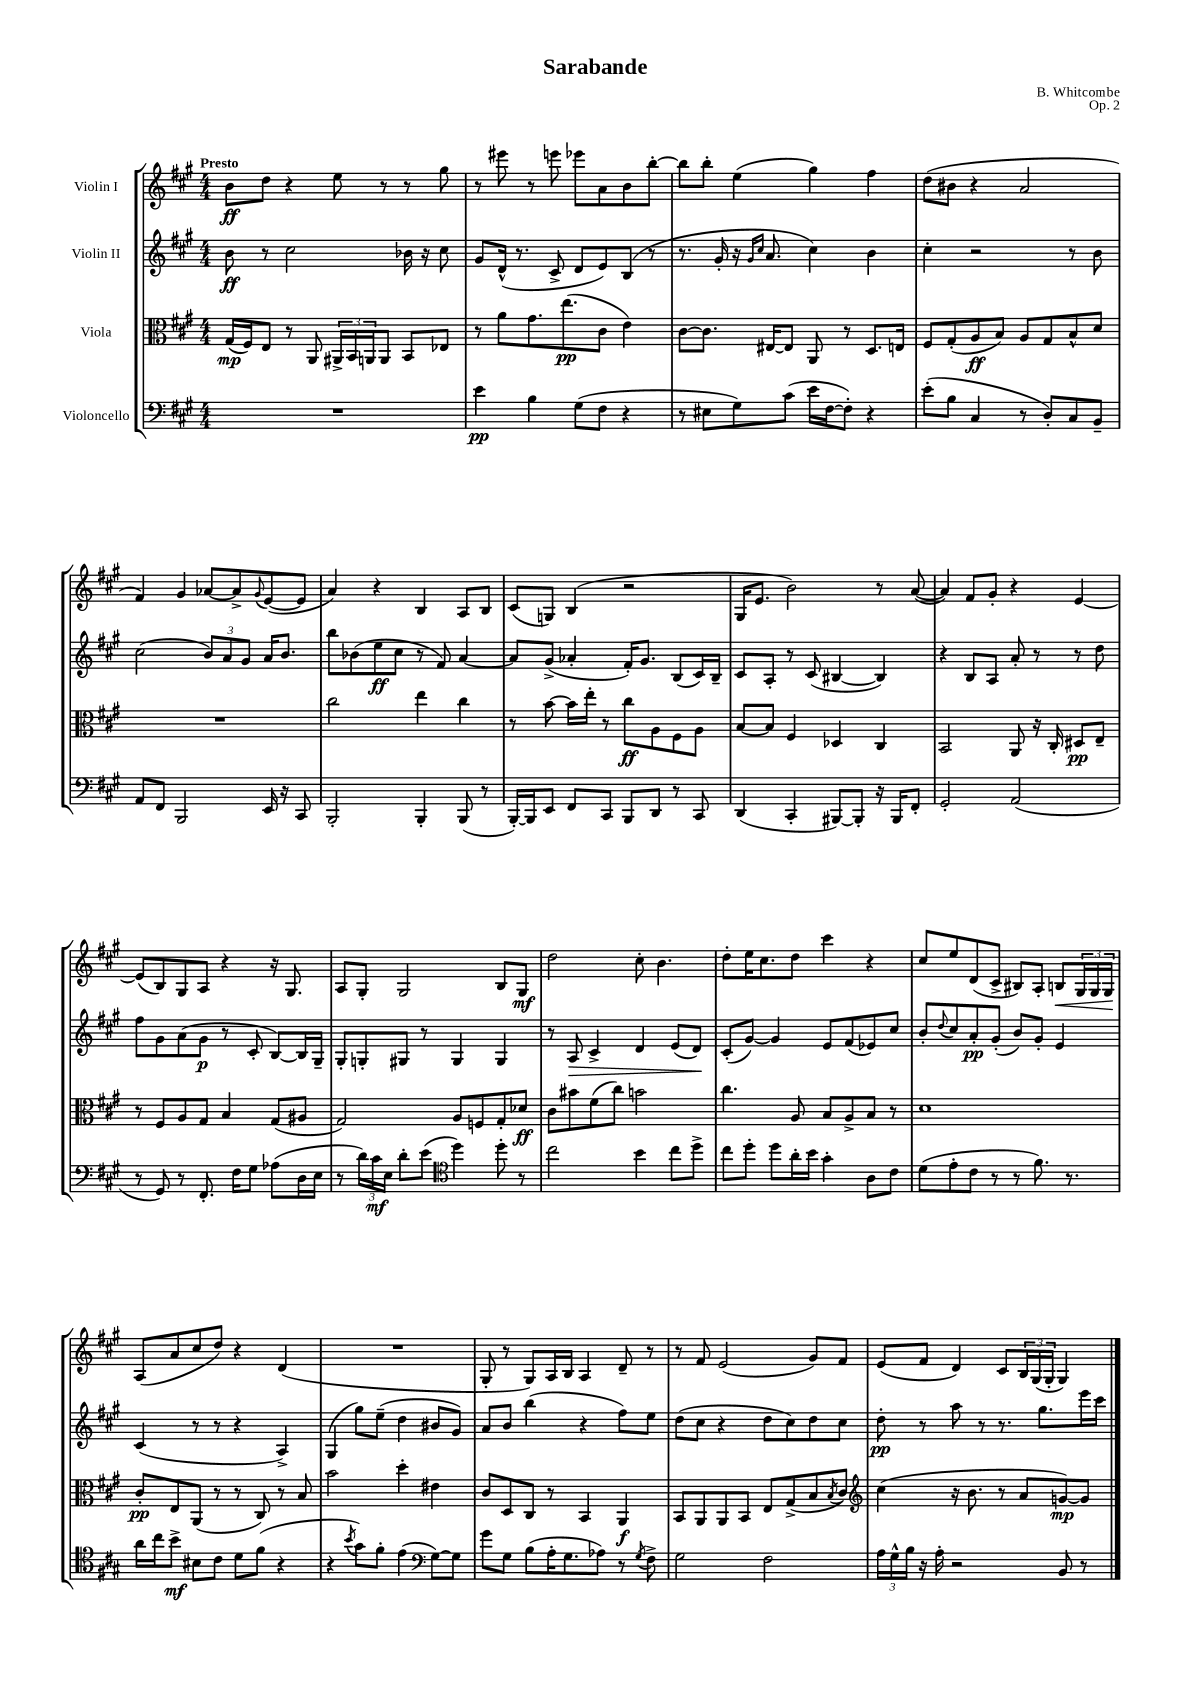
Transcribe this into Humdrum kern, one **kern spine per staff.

**kern	**kern	**kern	**kern
*staff4	*staff3	*staff2	*staff1
*clefF4	*clefC3	*clefG2	*clefG2
*k[f#c#g#]	*k[f#c#g#]	*k[f#c#g#]	*k[f#c#g#]
*M4/4	*M4/4	*M4/4	*M4/4
1r	(16G#/LL	8b\	8b\L
.	16F#/J)	.	.
.	8E/J	8r	8dd\J
.	8r	2cc#\	4r
.	8AA/	.	.
.	24AA#^/LL	.	8ee\
.	24BB/	.	.
.	24AA/J	.	.
.	8AA/J	.	8r
.	8BB/L	16b-\	8r
.	.	16r	.
.	8E-/J	8cc#\	8gg#\
=	=	=	=
4e\	8r	8g#/L	8r
.	8a\L	(16d^^/Jk	8eee#\
.	.	8.r	.
4B\	8.g#\	.	8r
.	.	8c#^/	8eee\
.	(8.ee\	.	.
(8G#\L	.	8d/L	8eee-\L
8F#\J	8c#\J	8e/)	8a\
4r	4e\)	(8B/J	8b\
.	.	8r	[8bb'\J
=	=	=	=
8r	[8c#\L	8.r	8bb\]L
8E#\L	8.c#\]J	.	8bb'\J
.	.	16g#'/	.
8G#\)	.	16r	(4ee\
.	.	16qqg#/LL	.
.	.	16qqcc#/JJ	.
.	[16E#/LK	8.a/	.
(8c#\J	8E#/]J	.	.
16e\LL	8AA/	4cc#\)	4gg#\)
[16F#\J	.	.	.
8F#'\]J)	8r	.	.
4r	8.D/L	4b\	4ff#\
.	16E/Jk	.	.
=	=	=	=
(8e'\L	8F#/L	4cc#'\	(8dd\L
8B\J	(8G#'/	.	8b#\J
4C#/	8A/	2r	4r
.	8B/J)	.	.
8r	8A/L	.	2a/
8D'/L)	8G#/	.	.
8C#/	8B^^/	8r	.
8BB~/J	8d/J	8b\	.
=	=	=	=
8AA/L	1r	(2cc#\	4f#/)
8FF#/J	.	.	.
2BBB/	.	.	4g#/
.	.	12b/L)	[8a-/L
.	.	12a/	.
.	.	.	8a-^/]
.	.	12g#/J	.
.	.	.	8qqg#/
16EE/	.	16a/LK	([8e/
16r	.	8.b/J	.
8CC#/	.	.	8e/]J
=	=	=	=
2BBB'/	2cc#\	8bb\L	4a/)
.	.	(8b-\	.
.	.	8ee\	4r
.	.	8cc#\J	.
4BBB'/	4ee\	8r	4B/
.	.	8f#/)	.
(8BBB/	4cc#\	[4a/	8A/L
8r	.	.	8B/J
=	=	=	=
[16BBB'/LL)	8r	8a/]L	(8c#/L
16BBB/]J	.	.	.
8EE/J	[8b\	(8g#^/J	8G/J)
8FF#/L	16b\]LL	4a-'/	(4B/
.	16ee'\JJ	.	.
8CC#/J	8r	.	.
8BBB/L	8cc#\L	16f#'/LK)	2r
.	.	8.g#/J	.
8DD/J	8A\	.	.
8r	8F#\	(8B/L	.
8CC#/	8A\J	16c#/L)	.
.	.	16B~/JJ	.
=	=	=	=
(4DD/	[8B/L	8c#/L	16G#/LK
.	.	.	8.e/J
.	8B/]J	8A'/J	.
4CC#'/	4F#/	8r	2b\)
.	.	(8c#/	.
[8BBB#/L)	4D-/	[4B#/	.
8BBB#'/]J	.	.	.
16r	4C#/	4B#/])	8r
16BBB#/LK	.	.	.
8FF#'/J	.	.	([8a/
=	=	=	=
2GG#'/	2BB/	4r	4a/])
.	.	8B/L	8f#/L
.	.	8A/J	8g#'/J
(2AA/	8AA/	8a'/	4r
.	16r	8r	.
.	16C#'/	.	.
.	8D#/L	8r	[4e/
.	8E~/J	8dd\	.
=	=	=	=
8r	8r	8ff#\L	(8e/]L
8GG#/)	8F#/L	8g#\	8B/)
8r	8A/	(8a\	8G#/
8.FF#'/	8G#/J	8g#\J	8A/J
.	4B/	8r	4r
16F#\LK	.	.	.
8G#\J	.	8c#'/	.
(8A-\L	(8G#/L	[8B/L)	16r
.	.	.	8.G#/
16D\L	8A#/J	16B/]L	.
16E\JJ	.	16G#~/JJ	.
=	=	=	=
8r	2G#/)	8G#'/L	8A/L
24d\LL)	.	8G'/	8G#'/J
24c#\	.	.	.
24E\JJ	.	.	.
8d'\L	.	8G#/J	2G#/
(8e\J	.	8r	.
*clefC4	*	*	*
4dd\)	8A/L	4G#/	.
.	8F/	.	.
8dd'\	8G#'/	4G#/	8B/L
8r	8d-/J	.	8G#/J
=	=	=	=
2cc#\	8c#\L	8r	2dd\
.	8b#\	8A/	.
.	(8f#\	4c#^/	.
.	8cc#\J)	.	.
4b\	2b\	4d/	8cc#'\
.	.	.	4.b\
8cc#\L	.	(8e/L	.
8dd^\J	.	8d/J)	.
=	=	=	=
8cc#\L	4.cc#\	(8c#'/L	8dd'\L
8dd'\J	.	[8g#/J)	16ee\K
.	.	.	8.cc#\
8dd\L	.	4g#/]	.
16a'\L	8A/	.	8dd\J
16b\JJ	.	.	.
4g#'\	8B/L	8e/L	4ccc#\
.	8A^/	(8f#/	.
8A\L	8B/J	8e-/)	4r
8c#\J	8r	8cc#/J	.
=	=	=	=
(8d\L	1d	8b'/L	8cc#/L
.	.	8qqdd/	.
8e'\	.	8cc#/	8ee/
8c#\J	.	8a'/	(8d/
8r	.	(8g#'/J	8c#^/J
8r	.	8b/L)	8B#/L)
8.f#\)	.	8g#'/J	8A'/J
.	.	4e/	8B/L
8.r	.	.	.
.	.	.	24G#/L
.	.	.	24G#/
.	.	.	24G#/JJ
=	=	=	=
16a\LL	8c#'/L	(4c#/	(8A/L
16cc#\J	.	.	.
8b^\J	8E/	.	8a/
8B#\L	(8AA/J	8r	8cc#/
8c#\J	8r	8r	8dd/J)
8d\L	8r	4r	4r
(8f#\J	8C#/)	.	.
4r	8r	4A^/)	(4d/
.	8B/	.	.
=	=	=	=
4r	2b\	(4G#/	1r
8qb/	.	.	.
8g#\L)	.	8gg#\L)	.
8f#'\J	.	(8ee~\J	.
(4e\	4dd'\	4dd\	.
*clefF4	*	*	*
[8G#\L)	4e#\	8b#/L	.
8G#\]J	.	8g#/J)	.
=	=	=	=
8g#\L	8c#/L	8a/L	8G#'/
8G#\J	8D/	8b/J	8r
(8B\L	8C#/J	(4bb\	8G#/L)
16A'\K	8r	.	16A/L
8.G#\	.	.	16B/JJ
.	4BB/	4r	4A/
8A-\J)	.	.	.
8r	4AA/	8ff#\L)	8d~/
8qG#/	.	.	.
8F#^\	.	8ee\J	8r
=	=	=	=
2G#\	8BB/L	(8dd\L	8r
.	8AA/	8cc#\J	8f#/
.	8AA/	4r	(2e/
.	8BB/J	.	.
2F#\	8E/L	8dd\L	.
.	(8G#^/	8cc#\)	.
.	8B/	8dd\	8g#/L)
.	8qB/	.	.
.	8c#/J)	8cc#\J	8f#/J
=	=	=	=
*	*clefG2	*	*
24A\LL	(4cc#\	8dd'\	(8e/L
24G#^^\	.	.	.
24B\JJ	.	.	.
16r	.	8r	8f#/J
16A'\	.	.	.
2r	16r	8aa\	4d/)
.	8.b\	.	.
.	.	8r	.
.	8r	8.r	8c#/L
.	8a/L	.	24B/L
.	.	.	(24G#/
.	.	8.gg#\L	.
.	.	.	24G#'/JJ
8BB/	[8g/)	.	4G#/)
8r	8g/]J	16eee\L	.
.	.	16ccc#\JJ	.
==	==	==	==
*-	*-	*-	*-
